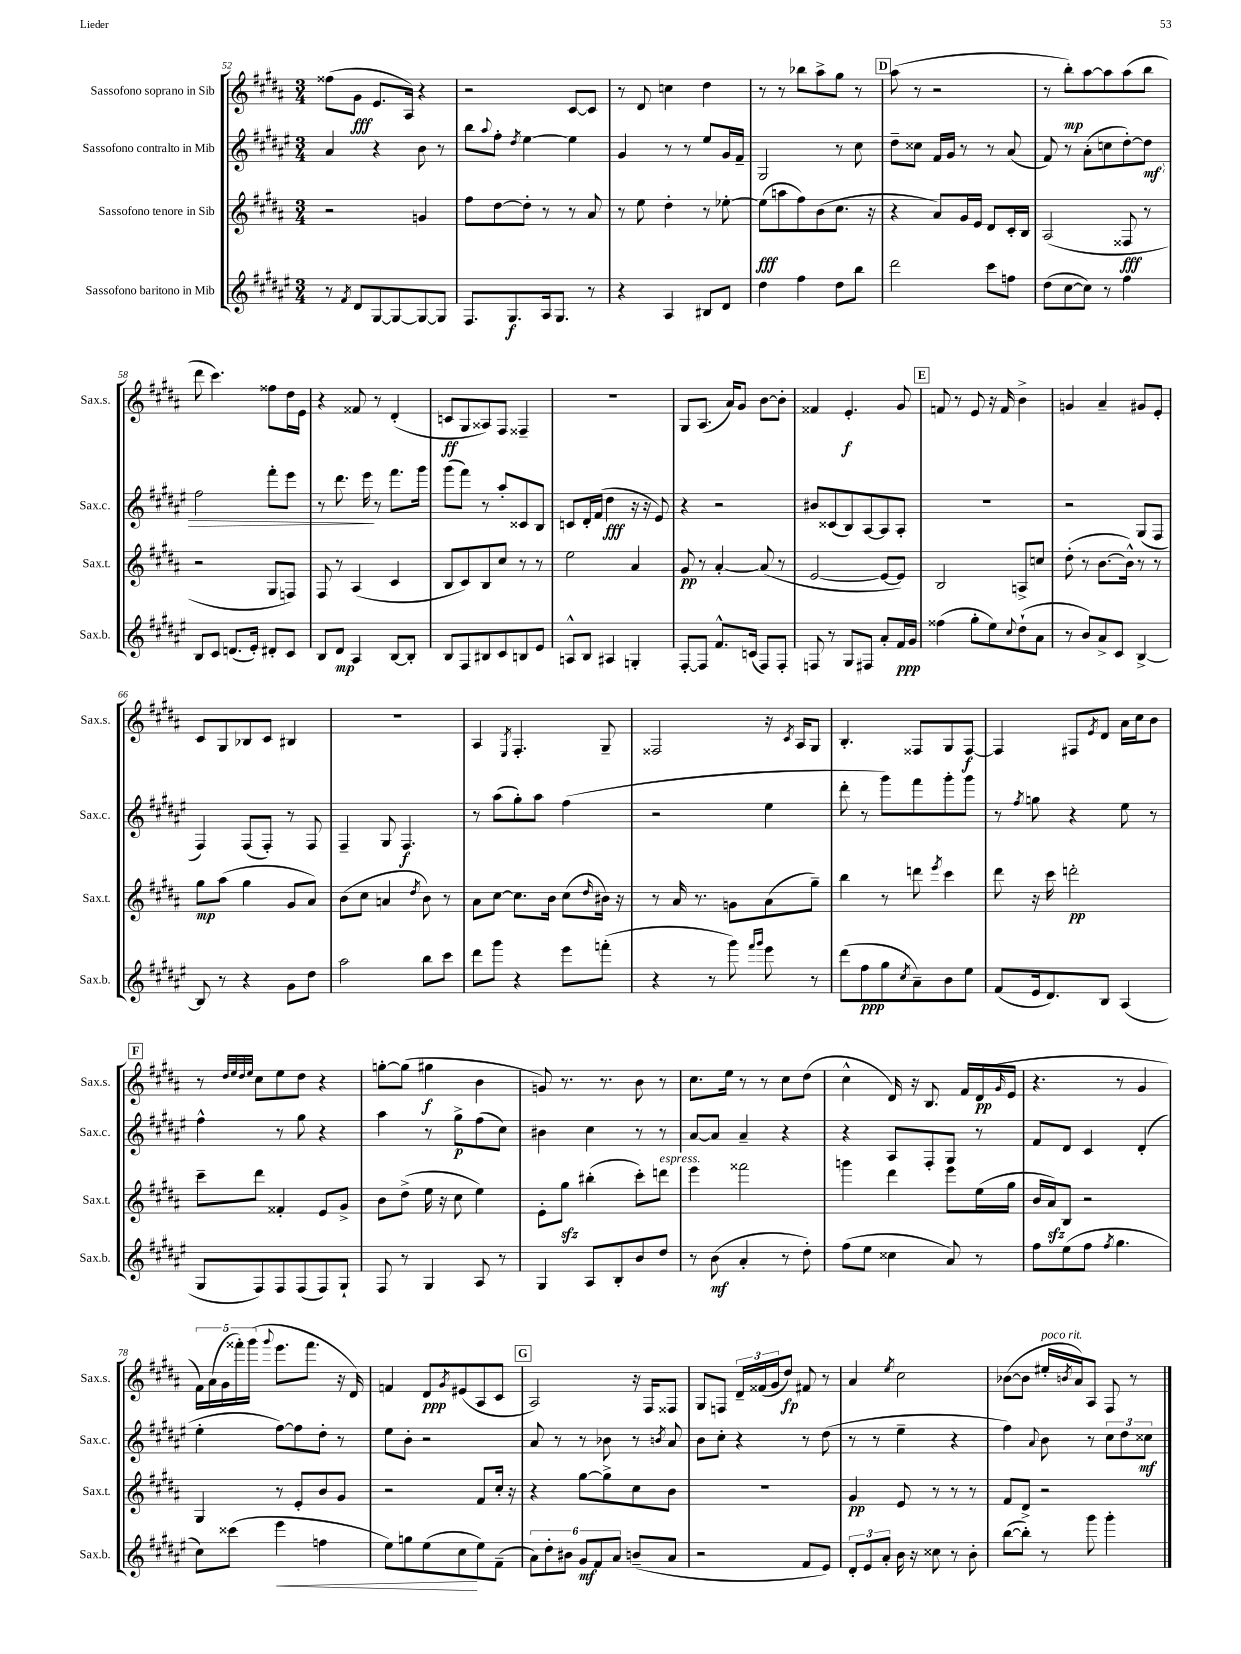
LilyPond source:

<<
\new StaffGroup <<
\new Staff = "s0" \with { instrumentName = "Sassofono soprano in Sib" shortInstrumentName = "Sax.s." } {
    \clef treble \key b \major \numericTimeSignature \time 3/4
    fisis''8( gis'8\fff e'8. ais16) r4 |
    r2 cis'8~ cis'8 |
    r8 dis'8 c''4 dis''4 |
    r8 r8 bes''8 ais''8-> gis''8 r8 |
    \mark \markup { \box "D" } ais''8( r8 r2 |
    r8 b''8-.\mp) ais''8~ ais''8 ais''8( b''8 |
    dis'''8 cis'''4.) fisis''8 dis''16 e'16 |
    r4 fisis'8 r8 dis'4-.( |
    c'8\ff gis8 aisis8) fis8 fisis4-- |
    R2. |
    gis8 ais8.( ais'16) gis'8 b'8~ b'8-. |
    fisis'4 e'4.-.\f gis'8 |
    \mark \markup { \box "E" } f'8 r8 e'8 r16 f'16 b'4-> |
    g'4 ais'4-- gis'8 e'8-. |
    cis'8 gis8 bes8 cis'8 bis4 |
    r2. |
    ais4 \acciaccatura { e8 } fis4.-. gis8-- |
    fisis2 r16 \acciaccatura { cis'8 } ais16 gis8 |
    b4.-. fisis8 gis8 fisis8~\f |
    fisis4 fis8 \acciaccatura { e'8 } dis'8 ais'16 cis''16 b'8 |
    \mark \markup { \box "F" } r8 \grace { dis''32 e''32 dis''32 e''32 } cis''8 e''8 dis''8 r4 |
    g''8~-. g''8( gis''4\f b'4 |
    g'8) r8. r8. b'8 r8 |
    cis''8. e''16 r8 r8 cis''8 dis''8( |
    cis''4-^ dis'16) r16 b8. fis'16 dis'16\pp( \grace { gis'16 } e'16 |
    r4. r8 gis'4 |
    \tuplet 5/4 { fis'16) ais'16( gis'16 fisis'''16-.) gis'''16( } \appoggiatura { gis'''8 } e'''8. fisis'''8. r16 dis'16) |
    f'4 dis'8\ppp \acciaccatura { gis'8 } eis'8( ais8 cis'8 |
    \mark \markup { \box "G" } ais2) r16 fis16 fisis8 |
    gis8 f8 \tuplet 3/2 { dis'16-- fisis'16( gis'16 } dis''8\fp) fis'8 r8 |
    ais'4 \acciaccatura { e''8 } cis''2 |
    bes'8~( bes'8 eis''16-.^\markup { \italic "poco rit." } \acciaccatura { b'8 } ais'16) ais8 fis8 r8 \bar "|." |
}
\new Staff = "s1" \with { instrumentName = "Sassofono contralto in Mib" shortInstrumentName = "Sax.c." } {
    \clef treble \key fis \major \numericTimeSignature \time 3/4
    ais'4 r4 b'8 r8 |
    b''8 \appoggiatura { ais''8 } fis''8-. \acciaccatura { dis''8 } eis''4~ eis''4 |
    gis'4 r8 r8 eis''8 gis'16 fis'16-- |
    gis2 r8 cis''8 |
    \mark \markup { \box "D" } dis''8-- cisis''8 fis'16 gis'16 r8 r8 ais'8( |
    fis'8) r8 ais'8-.( c''8 dis''8~-.) dis''8\mf\> |
    fis''2 fis'''8-. eis'''8 |
    r8 dis'''8. eis'''16\! r8 fis'''8. gis'''16 |
    gis'''8( fis'''8) r8 ais''8-. cisis'8 b8 |
    c'8 dis'16-. fis'16( dis''4\fff r16 r16 eis'8) |
    r4 r2 |
    bis'8 cisis'8( b8) ais8~ ais8 ais8-. |
    \mark \markup { \box "E" } R2. |
    r2 gis8( fis8 |
    fis4) fis8( fis8-.) r8 fis8 |
    fis4-- gis8 fis4.\f |
    r8 ais''8( gis''8-.) ais''8 fis''4( |
    r2 eis''4 |
    dis'''8-. r8 gis'''8) fis'''8 gis'''8-. gis'''8 |
    r8 \acciaccatura { fis''8 } g''8 r4 eis''8 r8 |
    \mark \markup { \box "F" } fis''4-^ r8 gis''8 r4 |
    ais''4 r8 gis''8->\p fis''8( cis''8) |
    bis'4 cis''4 r8 r8 |
    ais'8~ ais'8 ais'4-- r4 |
    r4 ais8 fis8-. gis8 r8 |
    fis'8 dis'8 cis'4 dis'4-.( |
    eis''4-. fis''8~) fis''8 dis''8-. r8 |
    eis''8 b'8-. r2 |
    \mark \markup { \box "G" } ais'8 r8 r8 bes'8 r8 \acciaccatura { b'8 } ais'8 |
    b'8 cis''8-. r4 r8 dis''8( |
    r8 r8 eis''4-- r4 |
    fis''4) \appoggiatura { ais'8 } b'8 r8 \tuplet 3/2 { cis''8 dis''8 cisis''8\mf } \bar "|." |
}
\new Staff = "s2" \with { instrumentName = "Sassofono tenore in Sib" shortInstrumentName = "Sax.t." } {
    \clef treble \key b \major \numericTimeSignature \time 3/4
    r2 g'4 |
    fis''8 dis''8~ dis''8-. r8 r8 ais'8 |
    r8 e''8 dis''4-. r8 ees''8~-. |
    ees''8\fff( a''8 fis''8) b'8( cis''8. r16 |
    \mark \markup { \box "D" } r4 ais'8) gis'16 e'16 dis'8 cis'16-. b16 |
    ais2( fisis8\fff r8 |
    r2 gis8 f8) |
    fis8 r8 ais4( cis'4 |
    b8 cis'8) b8 cis''8 r8 r8 |
    e''2 ais'4 |
    gis'8\pp r8 ais'4~-. ais'8( r8 |
    e'2~ e'8~ e'8) |
    \mark \markup { \box "E" } b2 a8-> c''8 |
    dis''8-.( r8 b'8.~ b'16-^) r8 r8 |
    gis''8\mp ais''8( gis''4 gis'8 ais'8) |
    b'8( cis''8 a'4 \acciaccatura { dis''8 } b'8) r8 |
    ais'8 cis''8~ cis''8. b'16 cis''8( \grace { dis''16 } bis'16) r16 |
    r8 ais'16 r8. g'8 ais'8( gis''8--) |
    b''4 r8 d'''8 \acciaccatura { e'''8 } cis'''4 |
    dis'''8 r16 cis'''16 d'''2-.\pp |
    \mark \markup { \box "F" } cis'''8-- dis'''8 fisis'4-. e'8 gis'8-> |
    b'8 dis''8->( e''16 r16 cis''8 e''4) |
    e'8-. gis''8\sfz bis''4-.( cis'''8-.) d'''8^\markup { \italic "espress." } |
    e'''4 fisis'''2 |
    g'''4 dis'''4 e'''8 e''16( gis''16 |
    b'16 ais'16\sfz) b8 r2 |
    gis4 r8 e'8-. b'8 gis'8 |
    r2 fis'8 cis''16-. r16 |
    \mark \markup { \box "G" } r4 gis''8~ gis''8-> cis''8 b'8 |
    R2. |
    gis'4\pp e'8 r8 r8 r8 |
    fis'8 dis'8-> r2 \bar "|." |
}
\new Staff = "s3" \with { instrumentName = "Sassofono baritono in Mib" shortInstrumentName = "Sax.b." } {
    \clef treble \key fis \major \numericTimeSignature \time 3/4
    r8 \acciaccatura { fis'8 } dis'8 gis8~ gis8~ gis8~ gis8 |
    fis8. gis8.\f ais16 gis8. r8 |
    r4 ais4 bis8 dis'8 |
    dis''4 fis''4 dis''8 b''8 |
    \mark \markup { \box "D" } dis'''2 cis'''8 f''8 |
    dis''8( cis''8~ cis''8) r8 fis''4 |
    b8 cis'8 d'8.( eis'16-.) dis'8-. cis'8 |
    b8 dis'8\mp ais4 b8~ b8-. |
    b8 fis8 bis8 cis'8 b8 eis'8 |
    a8-^ b8 ais4 g4-. |
    fis8~-. fis8 fis'8.-^ c'16( fis8) fis8-. |
    f8 r8 gis8 fis8 ais'8-. fis'16\ppp gis'16 |
    \mark \markup { \box "E" } fisis''4( gis''8-. eis''8) \appoggiatura { cis''8 } dis''8-!( ais'8 |
    r8 b'8) ais'8-> cis'8 b4~-> |
    b8 r8 r4 gis'8 dis''8 |
    ais''2 b''8 cis'''8 |
    dis'''8 gis'''8 r4 eis'''8 f'''8-.( |
    r4 r8 gis'''8) \grace { fis'''16 gis'''16 } eis'''8 r8 |
    dis'''8( fis''8\ppp gis''8 \acciaccatura { cis''8 } ais'8--) b'8 eis''8 |
    fis'8( eis'16 dis'8.) b8 ais4( |
    \mark \markup { \box "F" } gis8 fis8) fis8 fis8( fis8) gis8-! |
    fis8 r8 gis4 ais8 r8 |
    gis4 ais8 b8-. b'8 dis''8 |
    r8 b'8\mf( ais'4-. r8 dis''8-.) |
    fis''8( eis''8 cisis''4 ais'8) r8 |
    fis''8 eis''8( fis''8 \acciaccatura { fis''8 } gis''4. |
    cis''8) cisis'''8( eis'''4\< f''4 |
    eis''8) g''8 eis''8( cis''8\! eis''8) fis'8--( |
    \mark \markup { \box "G" } \tuplet 6/4 { ais'8) dis''8-. bis'8 gis'8\mf fis'8 ais'8 } b'8--( ais'8 |
    r2 fis'8 eis'8) |
    \tuplet 3/2 { dis'8-. eis'8 ais'8-. } b'16 r16 cisis''8 r8 b'8-. |
    b''8~( b''8-.) r8 gis'''8 gis'''4-. \bar "|." |
}
>>
>>
\layout { \context { \Score currentBarNumber = #52 } }
